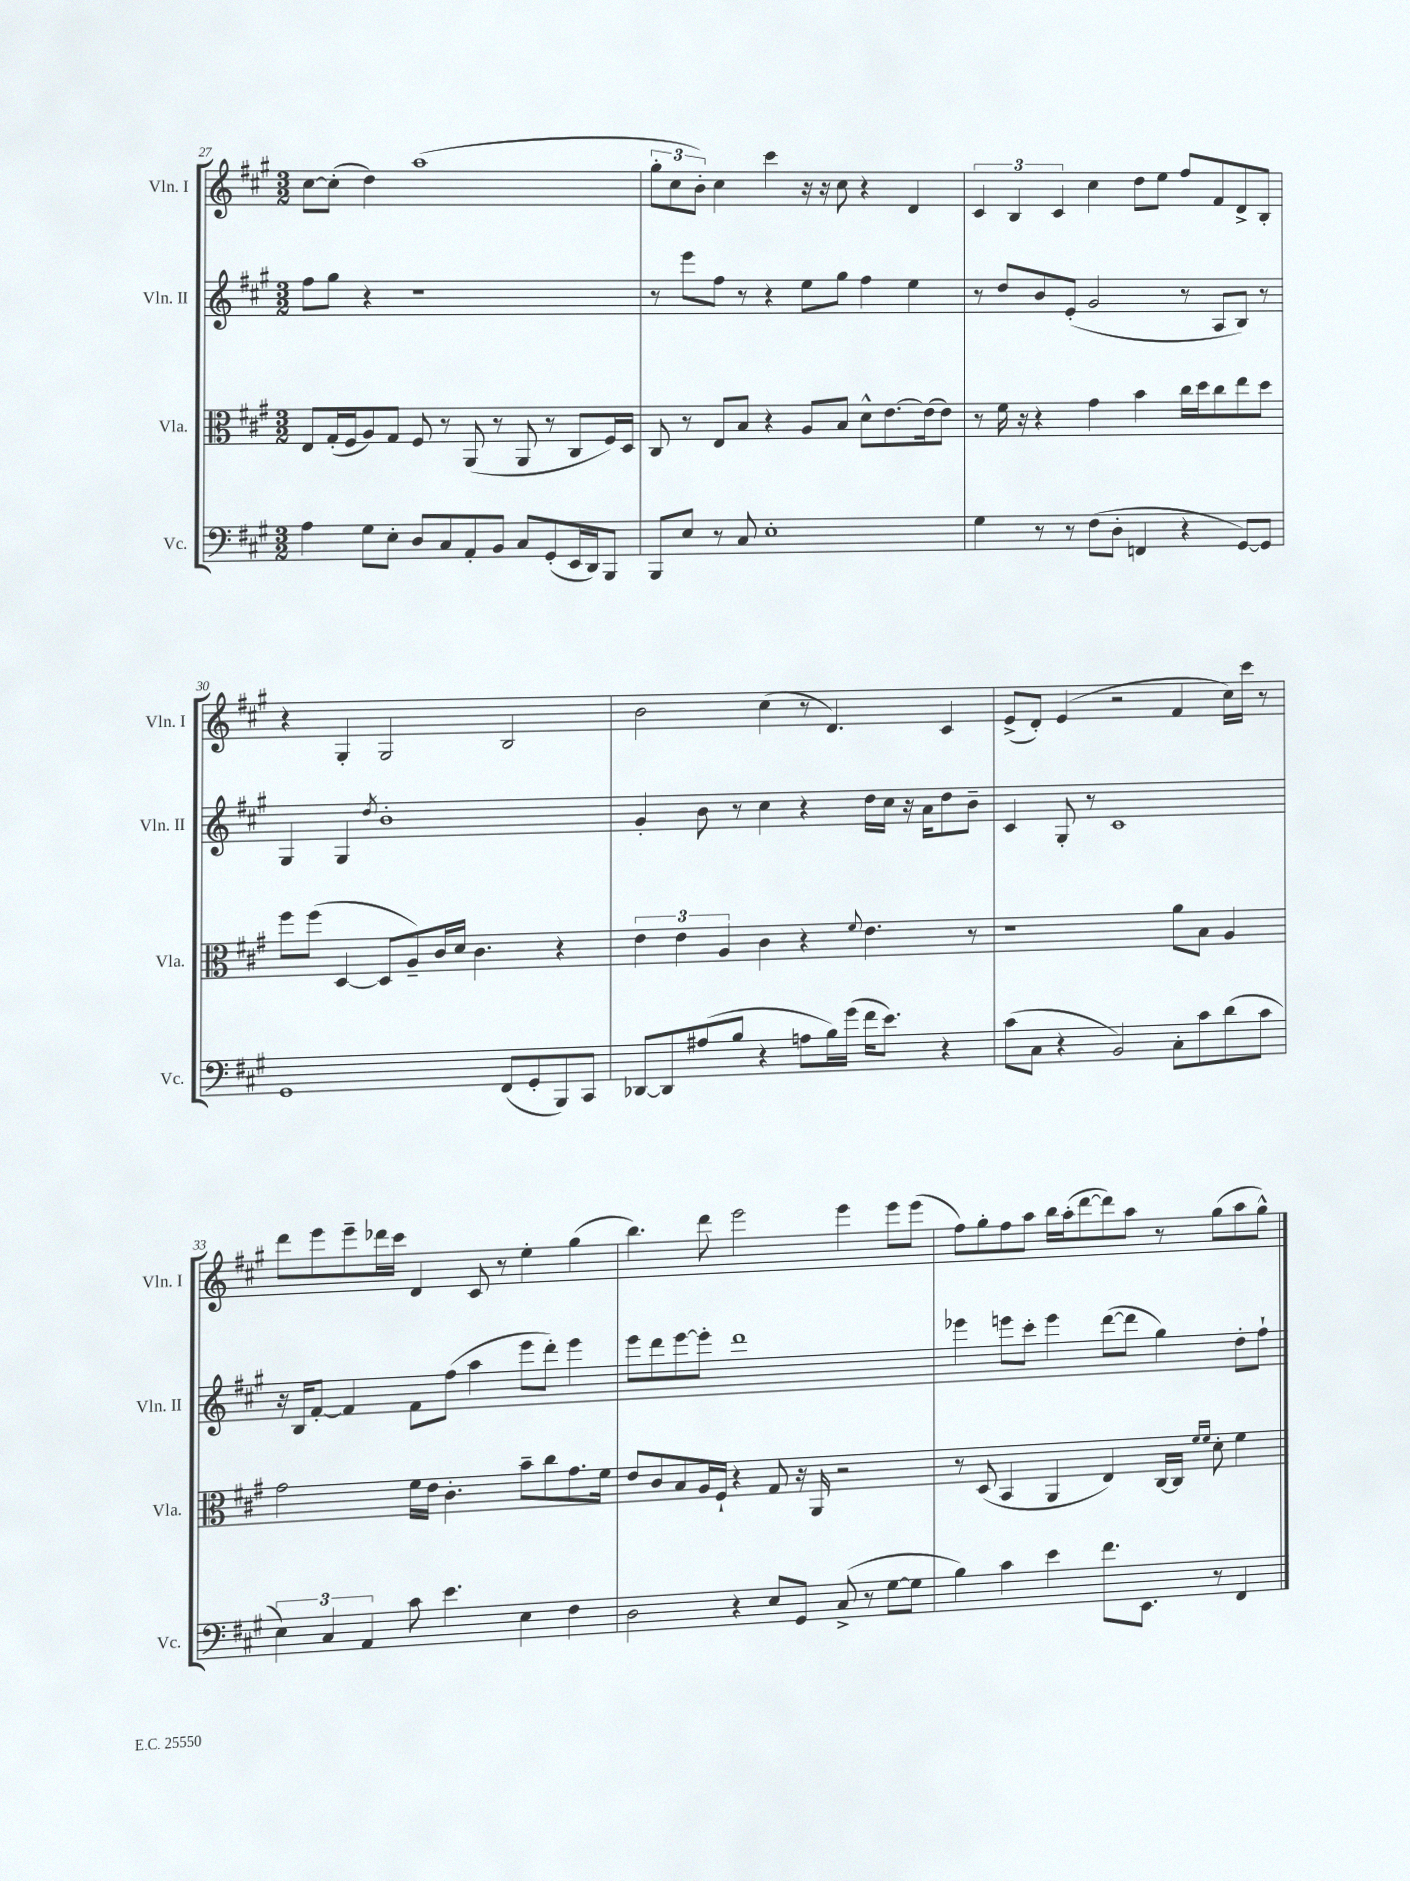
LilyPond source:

<<
\new StaffGroup <<
\new Staff = "s0" \with { instrumentName = "Vln. I" shortInstrumentName = "Vln. I" } {
    \clef treble \key a \major \numericTimeSignature \time 3/2
    cis''8~ cis''8-.( d''4) a''1( |
    \tuplet 3/2 { gis''8-. cis''8 b'8-.) } cis''4 cis'''4 r16 r16 cis''8 r4 d'4 |
    \tuplet 3/2 { cis'4 b4 cis'4 } cis''4 d''8 e''8 fis''8 fis'8 d'8-> b8-. |
    r4 gis4-. gis2 b2 |
    b'2 cis''4( r8 d'4.) cis'4 |
    e'8->( d'8-.) e'4( r2 fis'4 cis''16) cis'''16 r8 |
    d'''8 e'''8 e'''8-- des'''16 cis'''16 d'4 cis'8 r8 e''4-. gis''4( |
    b''4.) d'''8 e'''2 e'''4 e'''8 e'''8( |
    fis''8) gis''8-. fis''8 a''8 b''16 a''16-.( d'''8~ d'''8) a''8 r8 gis''8( a''8 gis''8-^) \bar "|." |
}
\new Staff = "s1" \with { instrumentName = "Vln. II" shortInstrumentName = "Vln. II" } {
    \clef treble \key a \major \numericTimeSignature \time 3/2
    fis''8 gis''8 r4 r1 |
    r8 e'''8 fis''8 r8 r4 e''8 gis''8 fis''4 e''4 |
    r8 d''8 b'8 e'8-.( gis'2 r8 a8 b8) r8 |
    gis4 gis4 \acciaccatura { d''8 } b'1-. |
    gis'4-. b'8 r8 cis''4 r4 d''16 cis''16 r16 a'16 d''8 b'8-- |
    cis'4 gis8-. r8 cis'1 |
    r16 b16 fis'8~-. fis'4 fis'8 fis''8( a''4 e'''8 d'''8-.) e'''4 |
    e'''8 d'''8 e'''8~ e'''8-. d'''1 |
    ees'''4 e'''8 cis'''8-. e'''4 d'''8~( d'''8 gis''4) d''8-. fis''8-! \bar "|." |
}
\new Staff = "s2" \with { instrumentName = "Vla." shortInstrumentName = "Vla." } {
    \clef alto \key a \major \numericTimeSignature \time 3/2
    e8 gis16-.( fis16 a8) gis8 fis8 r8 a,8( r8 a,8 r8 cis8 fis16) d16 |
    cis8 r8 e8 b8 r4 a8 b8 d'8-^ e'8.~ e'16( e'8) |
    r8 fis'16 r16 r4 gis'4 b'4 cis''16 d''16 cis''8 e''8 d''8 |
    fis''8 fis''8( d4~ d8 a8--) cis'16 d'16 cis'4. r4 |
    \tuplet 3/2 { e'4 e'4 a4 } cis'4 r4 \appoggiatura { fis'8 } e'4. r8 |
    r1 a'8 b8 a4 |
    gis'2 fis'16 e'16 cis'4.-. b'8-- cis''8 gis'8. fis'16 |
    e'8 cis'8 b8 a16 fis16-! r4 gis8 r16 a,16 r2 |
    r8 d8( b,4 a,4 e4) cis16~ cis16 \grace { fis'16 fis'16 } d'8-. fis'4 \bar "|." |
}
\new Staff = "s3" \with { instrumentName = "Vc." shortInstrumentName = "Vc." } {
    \clef bass \key a \major \numericTimeSignature \time 3/2
    a4 gis8 e8-. d8 cis8 a,8-. b,8 cis8 gis,8-.( e,16 d,16) b,,8 |
    b,,8 e8 r8 cis8 e1-. |
    gis4 r8 r8 fis8( d8-. f,4 r4 gis,8~) gis,8 |
    gis,1 fis,8( gis,8-. b,,8) cis,8 |
    des,8~ des,8 ais8( b8 r4 a8 b16) gis'16( fis'16 e'8.) r4 |
    cis'8( cis8 r4 b,2) cis8-. cis'8 d'8( cis'8 |
    \tuplet 3/2 { e4) cis4 a,4 } cis'8 e'4. e4 fis4 |
    d2 r4 e8 gis,8 cis8->( r8 gis8~ gis8 |
    b4) cis'4 e'4 fis'8. e,8. r8 fis,4 \bar "|." |
}
>>
>>
\layout { \context { \Score currentBarNumber = #27 } }
